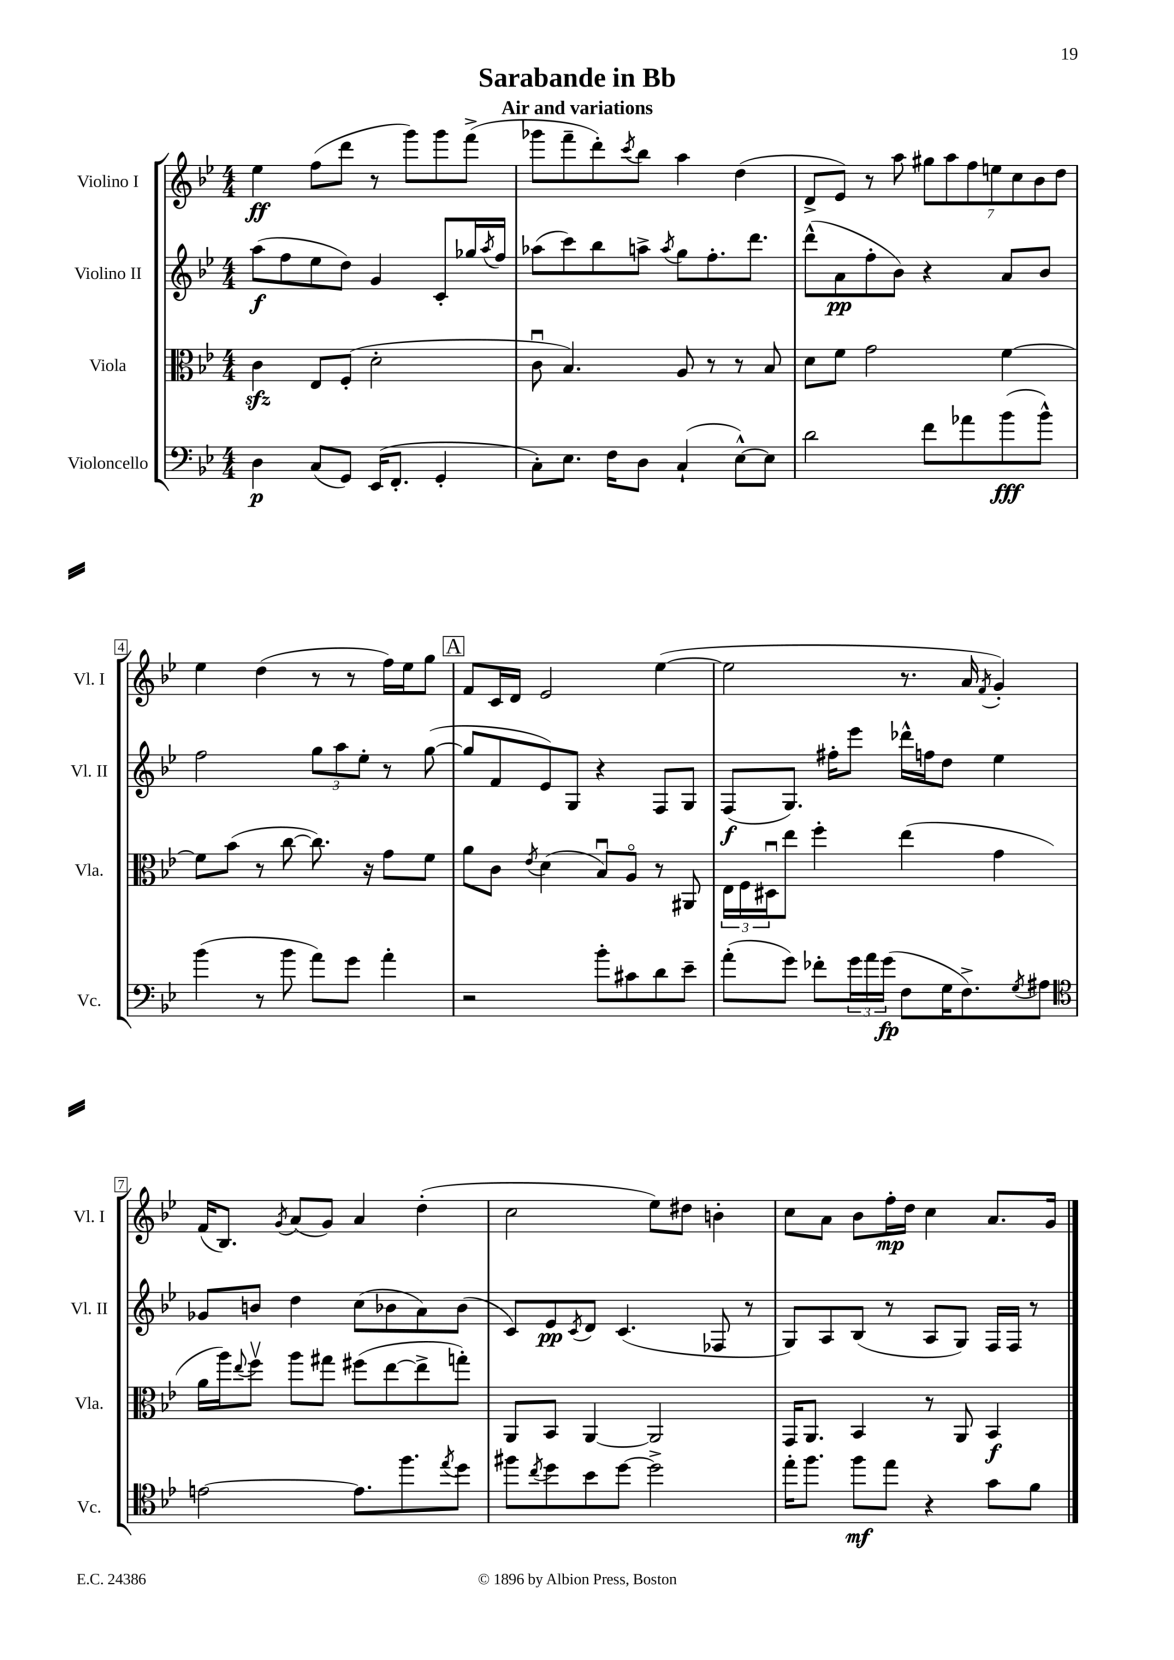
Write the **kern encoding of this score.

**kern	**dynam	**kern	**dynam	**kern	**dynam	**kern	**dynam
*part4	*part4	*part3	*part3	*part2	*part2	*part1	*part1
*staff4	*staff4	*staff3	*staff3	*staff2	*staff2	*staff1	*staff1
*I"Violoncello	*	*I"Viola	*	*I"Violino II	*	*I"Violino I	*
*I'Vc.	*	*I'Vla.	*	*I'Vl. II	*	*I'Vl. I	*
*clefF4	*	*clefC3	*	*clefG2	*	*clefG2	*
*k[b-e-]	*	*k[b-e-]	*	*k[b-e-]	*	*k[b-e-]	*
*M4/4	*	*M4/4	*	*M4/4	*	*M4/4	*
=1	=1	=1	=1	=1	=1	=1	=1
4D\	p	4czz\	.	(8aa\L	f	4ee-\	ff
.	.	.	.	8ff\	.	.	.
(8C/L	.	8E-/L	.	8ee-\	.	(8ff\L	.
8GG/J)	.	(8F'/J	.	8dd\J)	.	8ddd\J	.
(16EE-/KL	.	2d'\	.	4g/	.	8r	.
8.FF'/J	.	.	.	.	.	.	.
.	.	.	.	.	.	8ggg\L)	.
4GG'/	.	.	.	8c'/L	.	8ggg\	.
.	.	.	.	16gg-X/L	.	(8fff^\J	.
.	.	.	.	8qaa/	.	.	.
.	.	.	.	16ff/JJ	.	.	.
=2	=2	=2	=2	=2	=2	=2	=2
8C'\L)	.	8cu\	.	(8aa-X\L	.	8ggg-X\L	.
8.E-\J	.	4.B-/)	.	8ccc\)	.	8fff~\	.
.	.	.	.	8bb-\	.	8ddd'\)	.
16F\KL	.	.	.	.	.	.	.
.	.	.	.	.	.	8qccc/	.
8D\J	.	.	.	8aan^\J	.	8bb-\J	.
.	.	.	.	8qaa/	.	.	.
(4C`/	.	8A/	.	8gg\L	.	4aa\	.
.	.	8r	.	8.ff'\	.	.	.
[8E-^^\L)	.	8r	.	.	.	(4dd\	.
.	.	.	.	8.ddd\J	.	.	.
8E-\J]	.	8B-/	.	.	.	.	.
=3	=3	=3	=3	=3	=3	=3	=3
2d\	.	8d\L	.	(8ddd^^\L	.	8d^/L	.
.	.	8f\J	.	8a\	pp	8e-/J)	.
.	.	2g\	.	8ff'\	.	8r	.
.	.	.	.	8b-\J)	.	8aa\	.
8f\L	.	.	.	4r	.	14gg#X\L	.
.	.	.	.	.	.	14aa\	.
8a-X\	.	.	.	.	.	.	.
.	.	.	.	.	.	14ff\	.
.	.	.	.	.	.	14een\	.
(8b-\	fff	[4f\	.	8a/L	.	.	.
.	.	.	.	.	.	14cc\	.
.	.	.	.	.	.	14b-\	.
8b-^^\J)	.	.	.	8b-/J	.	.	.
.	.	.	.	.	.	14dd\J	.
!!LO:LB:g=z
=4	=4	=4	=4	=4	=4	=4	=4
(4b-\	.	8f\L]	.	2ff\	.	4ee-\	.
.	.	(8b-\J	.	.	.	.	.
8r	.	8r	.	.	.	(4dd\	.
8b-\	.	[8cc\	.	.	.	.	.
8a\L)	.	8.cc\])	.	12gg\L	.	8r	.
.	.	.	.	12aa\	.	.	.
8g\J	.	.	.	.	.	8r	.
.	.	.	.	12ee-'\J	.	.	.
.	.	16r	.	.	.	.	.
4a'\	.	8g\L	.	8r	.	16ff\LL)	.
.	.	.	.	.	.	16ee-\J	.
.	.	8f\J	.	([8gg\	.	8gg\J	.
!!LO:REH:place=s1:t=A
=5	=5	=5	=5	=5	=5	=5	=5
2r	.	8a\L	.	8gg/L]	.	8f/L	.
.	.	8c\J	.	8f/	.	16c/L	.
.	.	.	.	.	.	16d/JJ	.
.	.	8qe-/	.	.	.	.	.
.	.	(4d\	.	8e-/)	.	2e-/	.
.	.	.	.	8G/J	.	.	.
8b-'\L	.	8B-u/L)	.	4r	.	.	.
8c#X\	.	8A/J	.	.	.	.	.
8d\	.	8r	.	8F/L	.	([4ee-\	.
8e-~\J	.	8AA#X/	.	8G/J	.	.	.
=6	=6	=6	=6	=6	=6	=6	=6
(8a'\L	.	24E-\LL	.	(8F/L	f	2ee-\]	.
.	.	24F\	.	.	.	.	.
.	.	24D#Xu\J	.	.	.	.	.
8g\J)	.	8ee-\J	.	8.G/J)	.	.	.
8f-X'\L	.	4ff'\	.	.	.	.	.
.	.	.	.	16ff#X'\KL	.	.	.
24g\L	.	.	.	8eee-\J	.	.	.
24a\	.	.	.	.	.	.	.
(24g\JJ	fp	.	.	.	.	.	.
8F\L	.	(4ee-\	.	16ddd-X^^\LL	.	8.r	.
.	.	.	.	16ffn\J	.	.	.
16G\K	.	.	.	8dd\J	.	.	.
8.F^\)	.	.	.	.	.	16a/	.
.	.	.	.	.	.	8qf/	.
.	.	4g\	.	4ee-\	.	4g'/)	.
8qG/	.	.	.	.	.	.	.
8A#X\J	.	.	.	.	.	.	.
!!LO:LB:g=z
=7	=7	=7	=7	=7	=7	=7	=7
*clefC4	*	*	*	*	*	*	*
[2en\	.	16a\LL	.	8g-X/L	.	(16f/KL	.
.	.	16aa\J)	.	.	.	8.B-/J)	.
.	.	8qqee-/	.	.	.	.	.
.	.	8ffv\J	.	8bn/J	.	.	.
.	.	.	.	.	.	8qg/	.
.	.	8aa\L	.	4dd\	.	(8a/L	.
.	.	8gg#X\J	.	.	.	8g/J)	.
8.e\L]	.	(8ff#X\L	.	(8cc\L	.	4a/	.
.	.	[8ee-\	.	8b-X\	.	.	.
8.ff\	.	.	.	.	.	.	.
.	.	8ee-^\]	.	8a\)	.	(4dd'\	.
8qee-/	.	.	.	.	.	.	.
8dd\J	.	8ggn'\J)	.	(8b-\J	.	.	.
=8	=8	=8	=8	=8	=8	=8	=8
8ff#X\L	.	8AA/L	.	8c/L)	.	2cc\	.
8qcc/	.	.	.	.	.	.	.
8dd\	.	8BB-/J	.	8e-/	pp	.	.
.	.	.	.	8qc/	.	.	.
8b-\	.	[4AA/	.	8d/J	.	.	.
[8dd\J	.	.	.	(4.c/	.	.	.
2dd^\]	.	2AA/]	.	.	.	8ee-\L)	.
.	.	.	.	.	.	8dd#X\J	.
.	.	.	.	8F-X/	.	4bn'\	.
.	.	.	.	8r	.	.	.
=9	=9	=9	=9	=9	=9	=9	=9
16ee-'\KL	.	16GG/KL	.	8G/L)	.	8cc\L	.
8.ff\J	.	8.AA/J	.	.	.	.	.
.	.	.	.	8A/	.	8a\J	.
8ff\L	mf	4BB-/	.	(8B-/J	.	8b-\L	.
8ee-\J	.	.	.	8r	.	16ff'\L	mp
.	.	.	.	.	.	16dd\JJ	.
4r	.	8r	.	8A/L	.	4cc\	.
.	.	8AA/	.	8G/J)	.	.	.
8g\L	.	4BB-/	f	16F/LL	.	8.a/L	.
.	.	.	.	16F/JJ	.	.	.
8f\J	.	.	.	8r	.	.	.
.	.	.	.	.	.	16g/Jk	.
==	==	==	==	==	==	==	==
*-	*-	*-	*-	*-	*-	*-	*-
